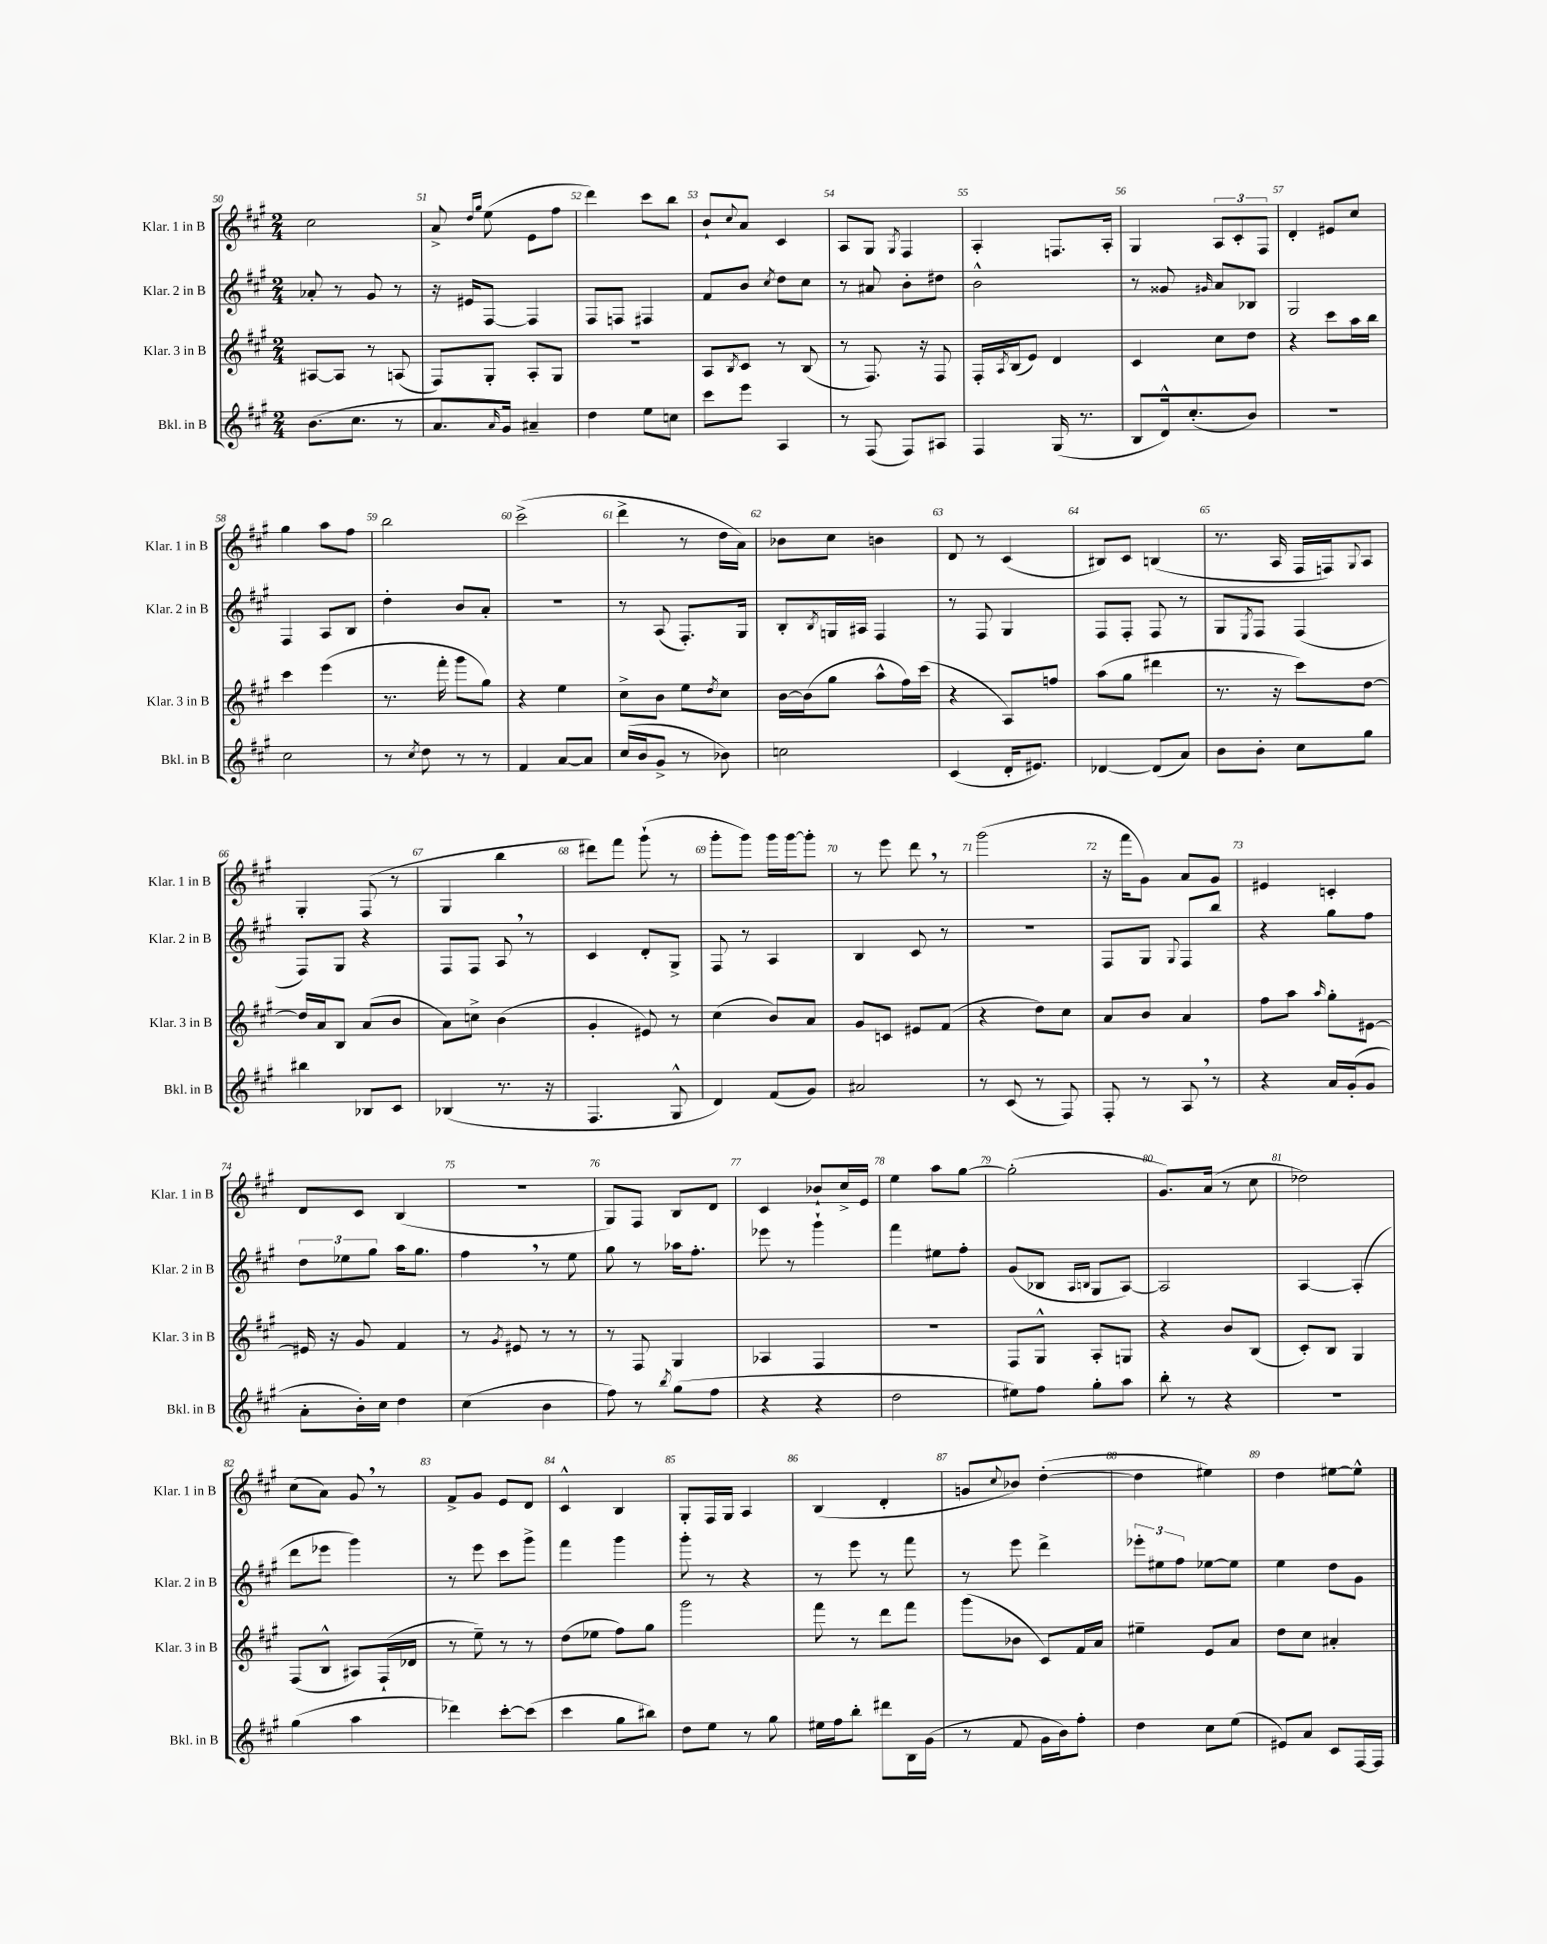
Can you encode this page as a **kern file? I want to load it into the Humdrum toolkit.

**kern	**kern	**kern	**kern
*staff4	*staff3	*staff2	*staff1
*clefG2	*clefG2	*clefG2	*clefG2
*k[f#c#g#]	*k[f#c#g#]	*k[f#c#g#]	*k[f#c#g#]
*M2/4	*M2/4	*M2/4	*M2/4
(8.b	[8A#	8a-'	2cc#
.	8A#]	8r	.
8.cc#	.	.	.
.	8r	8g#	.
8r	(8A	8r	.
=	=	=	=
8.a	8F#)	16r	8a^
.	.	16e#	.
.	.	.	16qqdd
.	.	.	16qqgg#
.	8G#'	[8F#	(8ee
16qqa	.	.	.
16g#)	.	.	.
4a#~	8A'	4F#]	8e
.	8G#	.	8ff#
=	=	=	=
4dd	2r	8F#	4ddd)
.	.	8F	.
8ee	.	4F#	8ccc#
8cc	.	.	8bb
=	=	=	=
8ccc#	8A	8f#	8b`
.	8qB	.	8qqcc#
8eee	8c#	8b	8a
.	.	8qcc#	.
4A	8r	8dd	4c#
.	(8B	8cc#	.
=	=	=	=
8r	8r	8r	8A
(8F#	8.F#)	8a#	8G#
.	.	.	8qG#
8F#)	.	8b'	4F#
.	16r	.	.
8A#	8F#	8dd#	.
=	=	=	=
4F#	16F#'	2b^^	4A'
.	8qA	.	.
.	(16B	.	.
.	8e)	.	.
(16G#	4d	.	8.F
8.r	.	.	.
.	.	.	16A'
=	=	=	=
8B	4c#	8r	4G#
16d^^)	.	8g##	.
(8.cc#'	.	.	.
.	.	16qqg#	.
.	8cc#	8a	12A
.	.	.	12c#'
8b)	8dd	8B-	.
.	.	.	12F#
=	=	=	=
2r	4r	2G#	4d'
.	8ccc#	.	8e#
.	16aa	.	8cc#
.	16bb	.	.
=	=	=	=
2cc#	4ccc#	4F#	4gg#
.	(4eee	8A	8aa
.	.	8B	8ff#
=	=	=	=
8r	8.r	4dd'	2bb
8qcc#	.	.	.
8dd	.	.	.
.	16fff#'	.	.
8r	8ggg#	8b	.
8r	8gg#)	8a'	.
=	=	=	=
4f#	4r	2r	(2ccc#^
[8a	4ee	.	.
8a]	.	.	.
=	=	=	=
(16cc#	8cc#^	8r	4ddd^
16b	.	.	.
8g#^	8b	(8A	.
8r	8ee	8.F#')	8r
.	8qdd	.	.
8b-)	8cc#	.	16dd
.	.	16G#	16a)
=	=	=	=
2cc	[16b	8B'	8b-
.	(16b]	.	.
.	.	8qB	.
.	8gg#	16G	8cc#
.	.	16A#	.
.	8aa^^	4F#	4b
.	16ff#)	.	.
.	(16ccc#	.	.
=	=	=	=
(4c#	4r	8r	8d
.	.	8F#	8r
16d'	8A)	4G#	(4c#
8.e#)	.	.	.
.	8ff	.	.
=	=	=	=
[4d-	(8aa	8F#	8B#)
.	8gg#	8F#'	8c#
(8d-]	4ddd#	8F#	(4B
8a)	.	8r	.
=	=	=	=
8b	8.r	8G#	8.r
.	.	8qE	.
8b'	.	8F#	.
.	16r	.	16A
8cc#	8ccc#)	(4F#	16F#
.	.	.	16F)
.	.	.	8qqG#
8gg#	[8dd	.	8A
=	=	=	=
4bb#	16dd]	8F#)	4G#'
.	16a	.	.
.	8B	8G#	.
8B-	(8a	4r	(8F#
8c#	8b	.	8r
=	=	=	=
(4B-	8a)	8F#	4G#
.	8cc^	8F#	.
8.r	(4b	8A	4bb
.	.	8r	.
16r	.	.	.
=	=	=	=
4.F#	4g#'	4c#	8ddd#)
.	.	.	8fff#
.	8e#)	8d'	(8ggg#`
8G#^^	8r	8G#^	8r
=	=	=	=
4d)	(4cc#	8F#	8ggg#'
.	.	8r	8ggg#)
(8f#	8b)	4A	16ggg#
.	.	.	[16ggg#
8g#)	8a	.	8ggg#']
=	=	=	=
2a#	8g#	4B	8r
.	8c	.	8eee
.	8e#	8c#	8ddd
.	(8f#	8r	8r
=	=	=	=
8r	4r	2r	(2ggg#
(8c#	.	.	.
8r	8dd)	.	.
8F#)	8cc#	.	.
=	=	=	=
8F#'	8a	8F#	16r
.	.	.	16fff#
8r	8b	8G#	8g#)
.	.	8qqG#	.
8A	4a	8F#	8a
8r	.	8bb	8g#
=	=	=	=
4r	8ff#	4r	4e#
.	8aa	.	.
.	16qqaa	.	.
16a	8gg#'	8gg#	4c'
(16g#'	.	.	.
8g#	[8e#	8ff#	.
=	=	=	=
8a'	16e#]	12dd	8d
.	16r	.	.
.	.	12ee-	.
16b')	8g#	.	8c#
.	.	12gg#	.
16cc#	.	.	.
4dd	4f#	16aa	(4B
.	.	8.gg#	.
=	=	=	=
(4cc#	8r	4ff#	2r
.	8qg#	.	.
.	8e#	.	.
4b	8r	8r	.
.	8r	8ee	.
=	=	=	=
8ff#)	8r	8gg#	8G#)
8r	8F#	8r	8F#
8qbb	.	.	.
(8gg#	4G#	16aa-	8B
.	.	8.ff#'	.
8ff#	.	.	8d
=	=	=	=
4r	4A-	8eee-	4c#
.	.	8r	.
4r	4F#	4ggg#`	8b-`
.	.	.	16cc#^
.	.	.	16e
=	=	=	=
2dd	2r	4fff#	4ee
.	.	8ee#	8aa
.	.	8ff#'	[8gg#
=	=	=	=
8ee#)	8F#	(8g#	(2gg#']
8ff#	8G#^^	8B-	.
.	.	16qqA	.
.	.	16qqB	.
8gg#'	8A'	8G#	.
8aa	8G	[8A)	.
=	=	=	=
8bb'	4r	2A]	8.g#)
8r	.	.	.
.	.	.	(16a
4r	8b	.	8r
.	(8B	.	8cc#
=	=	=	=
2r	8c#')	[4A	2dd-)
.	8B	.	.
.	4G#	(4A']	.
=	=	=	=
(4gg#	(8F#	8ddd	(8cc#
.	8B^^	8eee-	8a)
4aa	8A#)	4ggg#)	8g#
.	(16F#`	.	8r
.	16d-	.	.
=	=	=	=
4ddd-)	8r	8r	8f#^
.	8ee~)	8eee	8g#
[8ccc#'	8r	8ccc#	8e
(8ccc#]	8r	8ggg#^	8d
=	=	=	=
4ccc#	(8dd	4fff#	4c#^^
.	8ee-	.	.
8gg#	8ff#)	4ggg#	4B
8bb#)	8gg#	.	.
=	=	=	=
8dd	2ggg#	8ggg#'	8G#'
8ee	.	8r	16F#
.	.	.	16G#
8r	.	4r	4A
8gg#	.	.	.
=	=	=	=
16ee#	8fff#	8r	(4B
16ff#	.	.	.
8bb'	8r	8eee	.
8ddd#	8ddd	8r	4d'
16B	8fff#	8fff#	.
(16g#	.	.	.
=	=	=	=
8r	(8ggg#	8r	8g
.	.	.	8qqcc#
8f#	8b-	8eee	8b-)
16g#	8c#)	4ddd^	([4dd'
16b)	.	.	.
8ff#'	16f#	.	.
.	16a	.	.
=	=	=	=
4dd	4ee#~	12eee-'	4dd]
.	.	12ee#	.
.	.	12ff#	.
8cc#	8e	[8ee-	4ee#)
(8ee	8a	8ee-]	.
=	=	=	=
8e#)	8dd	4ee	4dd
8a	8cc#	.	.
8c#	4a#'	8dd	[8ee#
[16F#	.	8g#	8ee#^^]
16F#]	.	.	.
==	==	==	==
*-	*-	*-	*-
